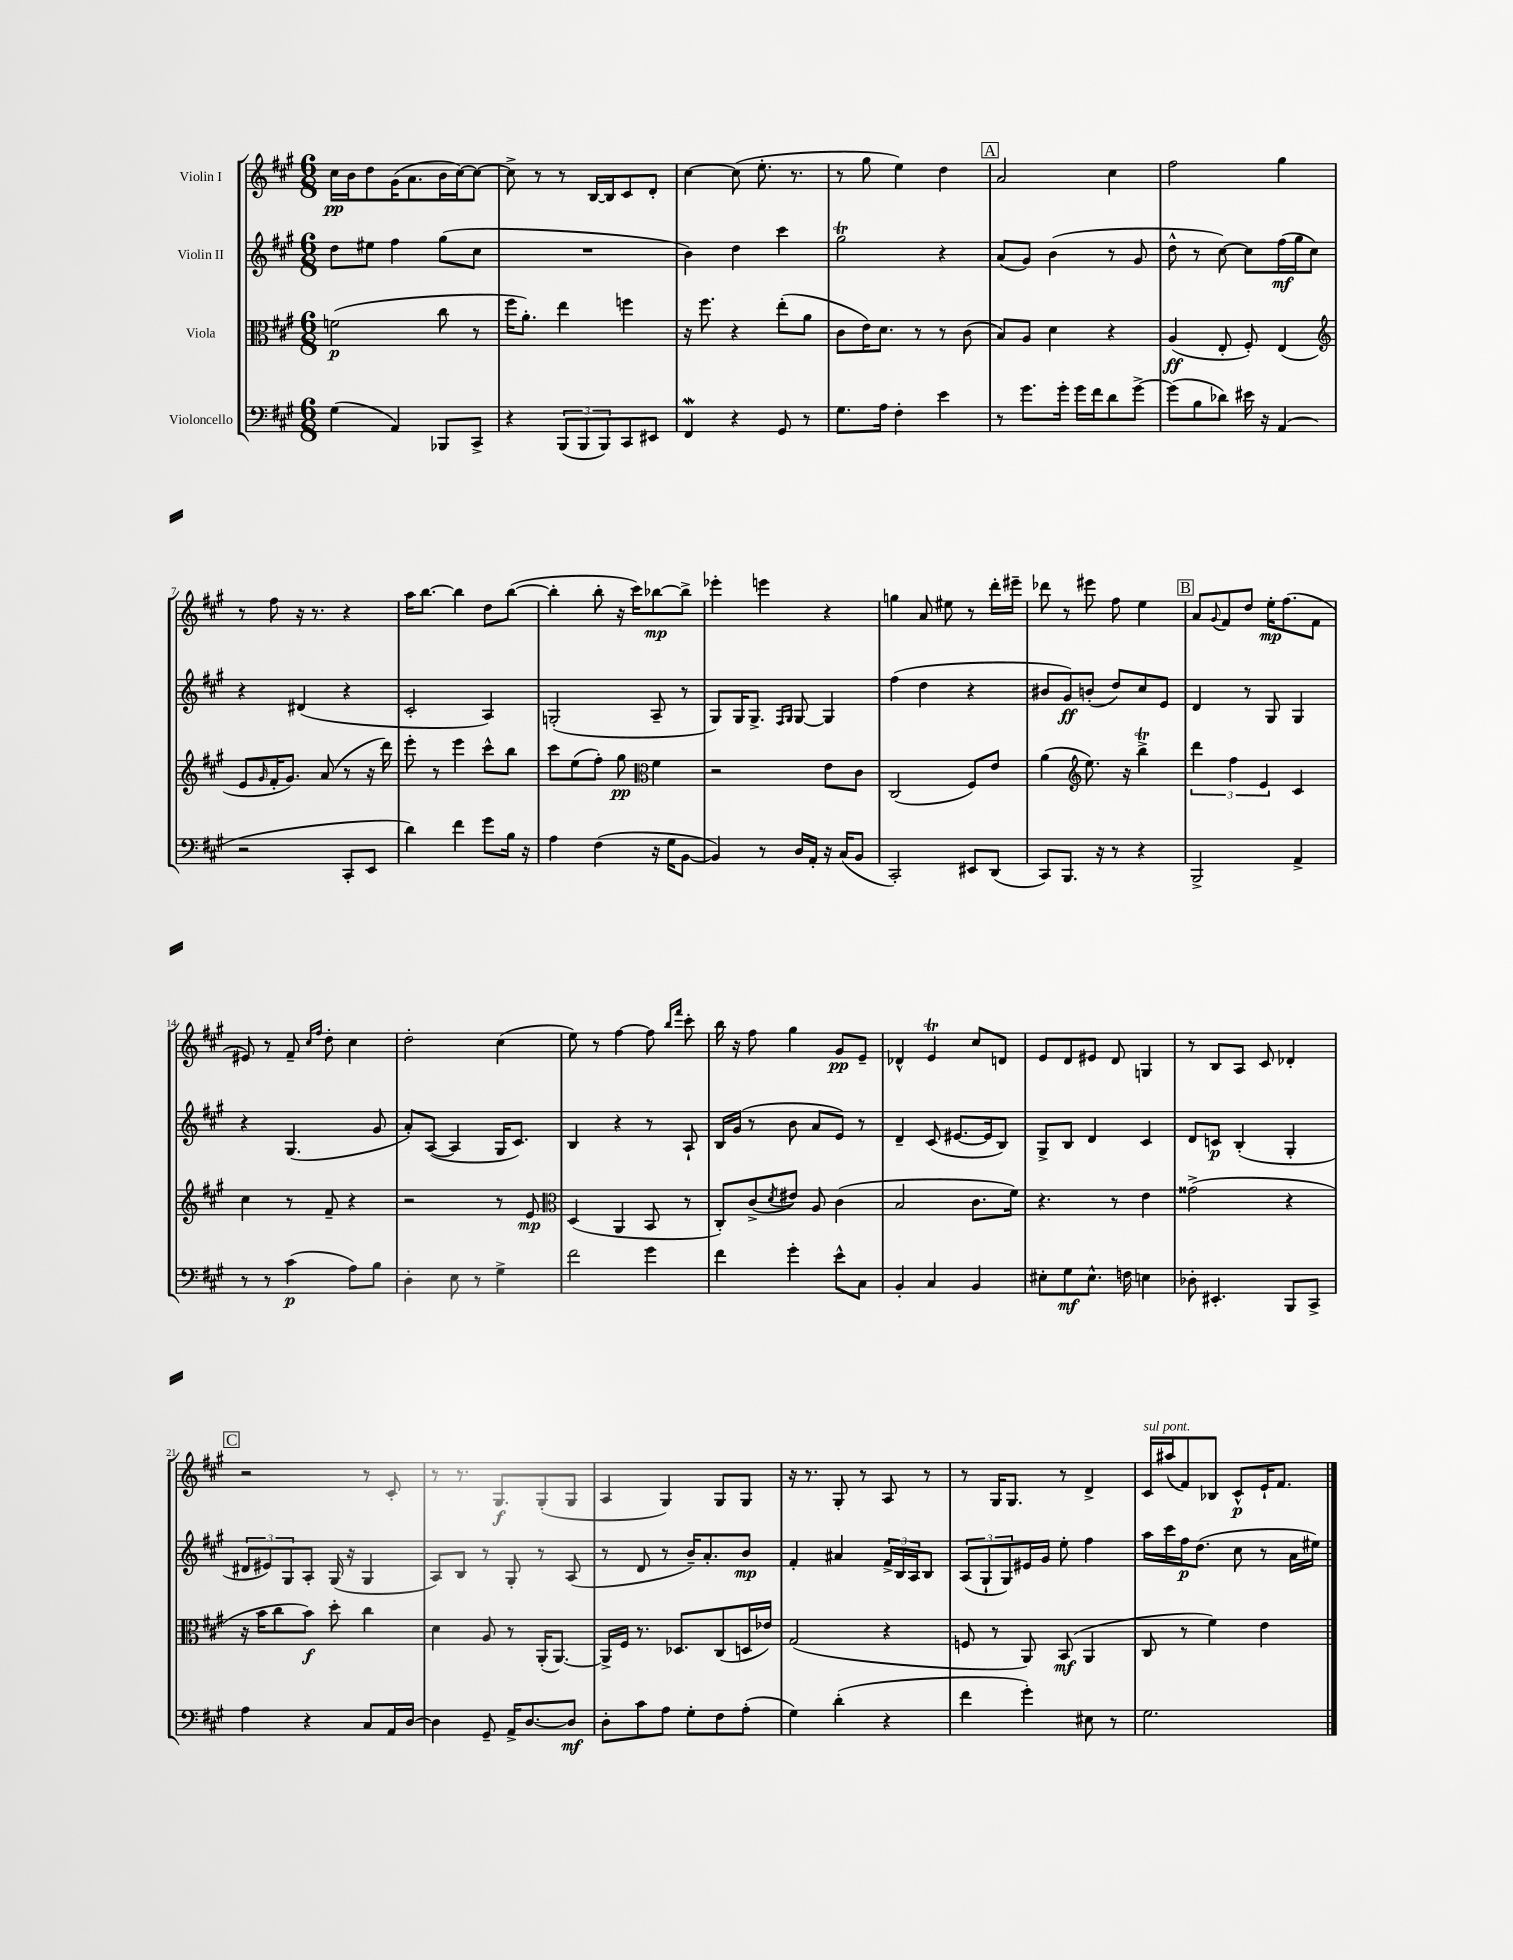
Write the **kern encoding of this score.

**kern	**kern	**kern	**kern
*staff4	*staff3	*staff2	*staff1
*clefF4	*clefC3	*clefG2	*clefG2
*k[f#c#g#]	*k[f#c#g#]	*k[f#c#g#]	*k[f#c#g#]
*M6/8	*M6/8	*M6/8	*M6/8
(4G#\	(2f\	8dd\L	16cc#\LL
.	.	.	16b\J
.	.	8ee#\J	8dd\
4AA/)	.	4ff#\	(16g#\K
.	.	.	8.a\
8BBB-/L	8cc#\	(8gg#\L	16b\L
.	.	.	[16cc#\J)
8CC#^/J	8r	8cc#\J	8cc#\_J
=	=	=	=
4r	16ff#\LK	2.r	8cc#^\]
.	8.a'\J)	.	.
.	.	.	8r
(12BBB/L	4ee\	.	8r
12BBB/	.	.	.
.	.	.	[16B/LL
12BBB/)	.	.	.
.	.	.	16B/]J
8CC#/	4ff\	.	8c#/
8EE#/J	.	.	8d'/J
=	=	=	=
4FF#/	16r	4b\)	[4cc#\
.	8.ff#\	.	.
4r	4r	4dd\	(8cc#\]
.	.	.	8.ee'\
8GG#/	(8ee'\L	4ccc#\	.
.	.	.	8.r
8r	8a\J	.	.
=	=	=	=
8.G#\L	8c#\L	2gg#\	8r
.	16e\K)	.	8gg#\
16A\Jk	8.d\J	.	.
4F#'\	.	.	4ee\)
.	8r	.	.
4e\	8r	4r	4dd\
.	(8c#\	.	.
=	=	=	=
8r	8B/L)	(8a/L	2a/
8.g#\L	8A/J	8g#/J)	.
.	4d\	(4b\	.
16g#'\Jk	.	.	.
16g#\LL	.	.	.
16f#\J	.	.	.
8d\	4r	8r	4cc#\
[8g#^\J	.	8g#/	.
=	=	=	=
(8g#\]L	(4A/	8dd^^\	2ff#\
8B\	.	8r	.
8d-\J)	8E'/	[8cc#\)	.
16e#\	8F#'/)	8cc#\]L	.
16r	.	.	.
(4AA/	(4E/	(16ff#\L	4gg#\
.	.	16gg#\J	.
.	.	8cc#\J)	.
=	=	=	=
*	*clefG2	*	*
2r	8e/L	4r	8r
.	16qqg#/	.	.
.	16f#'/K	.	8ff#\
.	8.g#/J)	.	.
.	.	(4d#/	16r
.	.	.	8.r
.	(8a/	.	.
8CC#'/L	8r	4r	4r
8EE/J	16r	.	.
.	16ddd\)	.	.
=	=	=	=
4d\)	8eee'\	2c#'/	16aa\LK
.	.	.	[8.bb\J
.	8r	.	.
4f#\	4eee\	.	4bb\]
8g#\L	8ccc#^^\L	4A/)	8dd\L
16B\Jk	8bb\J	.	([8bb\J
16r	.	.	.
=	=	=	=
4A\	8ccc#\L	(2G'/	4bb'\]
.	(8ee\	.	.
(4F#\	8ff#'\J)	.	8bb'\
.	8gg#\	.	16r
.	.	.	16ccc#\LK)
*	*clefC3	*	*
16r	4f#\	8A~/	[8bb-\
16G#\LK	.	.	.
[8BB\J	.	8r	8bb-^\]J
=	=	=	=
4BB/])	2r	8G#/L)	4eee-'\
.	.	16G#/K	.
.	.	8.G#^/J	.
8r	.	.	4eee\
.	.	16qqF#/LL	.
.	.	16qqG#/JJ	.
16D/LL	.	[8G#/	.
16AA'/JJ	.	.	.
16r	8e\L	4G#/]	4r
(16C#/LK	.	.	.
8BB/J	8c#\J	.	.
=	=	=	=
2CC#'/)	(2C#/	(4ff#\	4gg\
.	.	4dd\	8a/
.	.	.	8ee#\
8EE#/L	8F#/L)	4r	8r
(8DD/J	8e/J	.	16ddd'\LL
.	.	.	16eee#~\JJ
=	=	=	=
8CC#/L)	(4a\	8b#/L	8ddd-\
8.BBB/J	.	8g#/)	8r
*	*clefG2	*	*
.	8.ee\)	(8b'/J	8eee#\
16r	.	.	.
8r	.	8dd/L)	8ff#\
.	16r	.	.
4r	4bb^\	8cc#/	4ee\
.	.	8e/J	.
=	=	=	=
2BBB^/	6ddd\	4d/	8a/L
.	.	.	8qqg#/
.	.	.	8f#/
.	6ff#\	.	.
.	.	8r	8dd/J
.	6e/	.	.
.	.	8G#/	16ee'\LK
.	.	.	(8.ff#\
4AA^/	4c#/	4G#/	.
.	.	.	8f#\J
=	=	=	=
8r	4cc#\	4r	8e#/)
8r	.	.	8r
(4c#\	8r	(4.G#/	8f#~/
.	.	.	16qqcc#/LL
.	.	.	16qqff#/JJ
.	8f#~/	.	8dd'\
8A\L)	4r	.	4cc#\
8B\J	.	8g#/	.
=	=	=	=
4D'\	2r	8a'/L)	2dd'\
.	.	([8A/J	.
8E\	.	4A/]	.
8r	.	.	.
4G#^\	8r	16G#/LK	(4cc#\
.	.	8.c#/J)	.
.	8e/	.	.
=	=	=	=
*	*clefC3	*	*
2f#\	(4D/	4B/	8ee\)
.	.	.	8r
.	4AA/	4r	[4ff#\
4g#\	8BB/	8r	8ff#\]
.	.	.	16qqbb/LL
.	.	.	16qqfff#/JJ
.	8r	8A`/	8ccc#'\
=	=	=	=
4f#\	8C#'/L)	16B/LL	16bb\
.	.	(16g#/JJ	16r
.	(8c#^/	8r	8ff#\
.	8qd/	.	.
4g#'\	8e#/J)	8b\	4gg#\
.	8A/	8a/L	.
8e^^\L	(4c#\	8e/J)	8g#/L
8C#\J	.	8r	8e~/J
=	=	=	=
4BB'/	2B/	4d~/	4d-^^/
4C#/	.	(8c#/	4e/
.	.	[8.e#/L	.
4BB/	8.c#\L	.	8cc#/L
.	.	16e#/]k	.
.	.	8B/J)	8d/J
.	16f#\Jk)	.	.
=	=	=	=
8E#'\L	4.r	8G#^/L	8e/L
8G#\	.	8B/J	8d/
8.E#^^\J	.	4d/	8e#/J
.	8r	.	8d/
16F\	.	.	.
4E\	4e\	4c#/	4G/
=	=	=	=
8D-'\	(2g##^\	8d/L	8r
4.EE#'/	.	8c/J	8B/L
.	.	(4B'/	8A/J
.	.	.	8c#/
8BBB/L	4r	4G#'/	4d-'/
8CC#^/J	.	.	.
=	=	=	=
4A\	16r	12d#/L	2r
.	16b\LK	.	.
.	.	12e#/)	.
.	8cc#\	.	.
.	.	12G#/	.
4r	8b\J)	8A'/J	.
.	8dd'\	(16G#/	.
.	.	16r	.
8C#/L	4cc#\	4G#/	8r
16AA/L	.	.	8c#'/
[16D/JJ	.	.	.
=	=	=	=
4D\]	4d\	8A/L)	8r
.	.	8B/J	8.r
8GG#~/	8A/	8r	.
.	.	.	8.G#/L
16AA^/LK	8r	8G#'/	.
[8.D/	.	.	.
.	(16AA'/LK	8r	(8G#'/
.	[8.AA/J)	.	.
8D/]J	.	(8A/	8G#/J
=	=	=	=
8D'\L	16AA^/]LL	8r	4A/
.	16F#/JJ	.	.
8c#\	8.r	8d/	.
8A\J	.	8r	4G#/)
.	8.D-/L	.	.
8G#'\L	.	16b~/LK)	.
.	.	8.a'/	.
8F#\	(8C#/	.	8G#/L
(8A'\J	16D/L	8b/J	8G#/J
.	16e-/JJ)	.	.
=	=	=	=
4G#\)	(2G#/	4f#'/	16r
.	.	.	8.r
(4d'\	.	4a#/	8G#'/
.	.	.	8r
4r	4r	24f#^/LL	8A/
.	.	24B/	.
.	.	24A/J	.
.	.	8B/J	8r
=	=	=	=
4f#\	8F/	(12A/L	8r
.	.	12G#`/	.
.	8r	.	16G#/LK
.	.	12G#/)	.
.	.	.	8.G#/J
4g#'\)	8AA/)	16e#/L	.
.	.	16g#/JJ	.
.	(8BB/	8ee'\	8r
8E#\	4AA/	4ff#\	4d^/
8r	.	.	.
=	=	=	=
2.G#\	8C#/	16aa\LL	16c#/LL
.	.	16ccc#\	(16aa#/J
.	8r	16ff#\J	8f#/)
.	.	(8.dd\J	.
.	4f#\)	.	8B-/J
.	.	8cc#\	8c#^^/L
.	4e\	8r	16e`/K
.	.	.	8.f#/J
.	.	16a\LL	.
.	.	16ee#\JJ)	.
==	==	==	==
*-	*-	*-	*-
